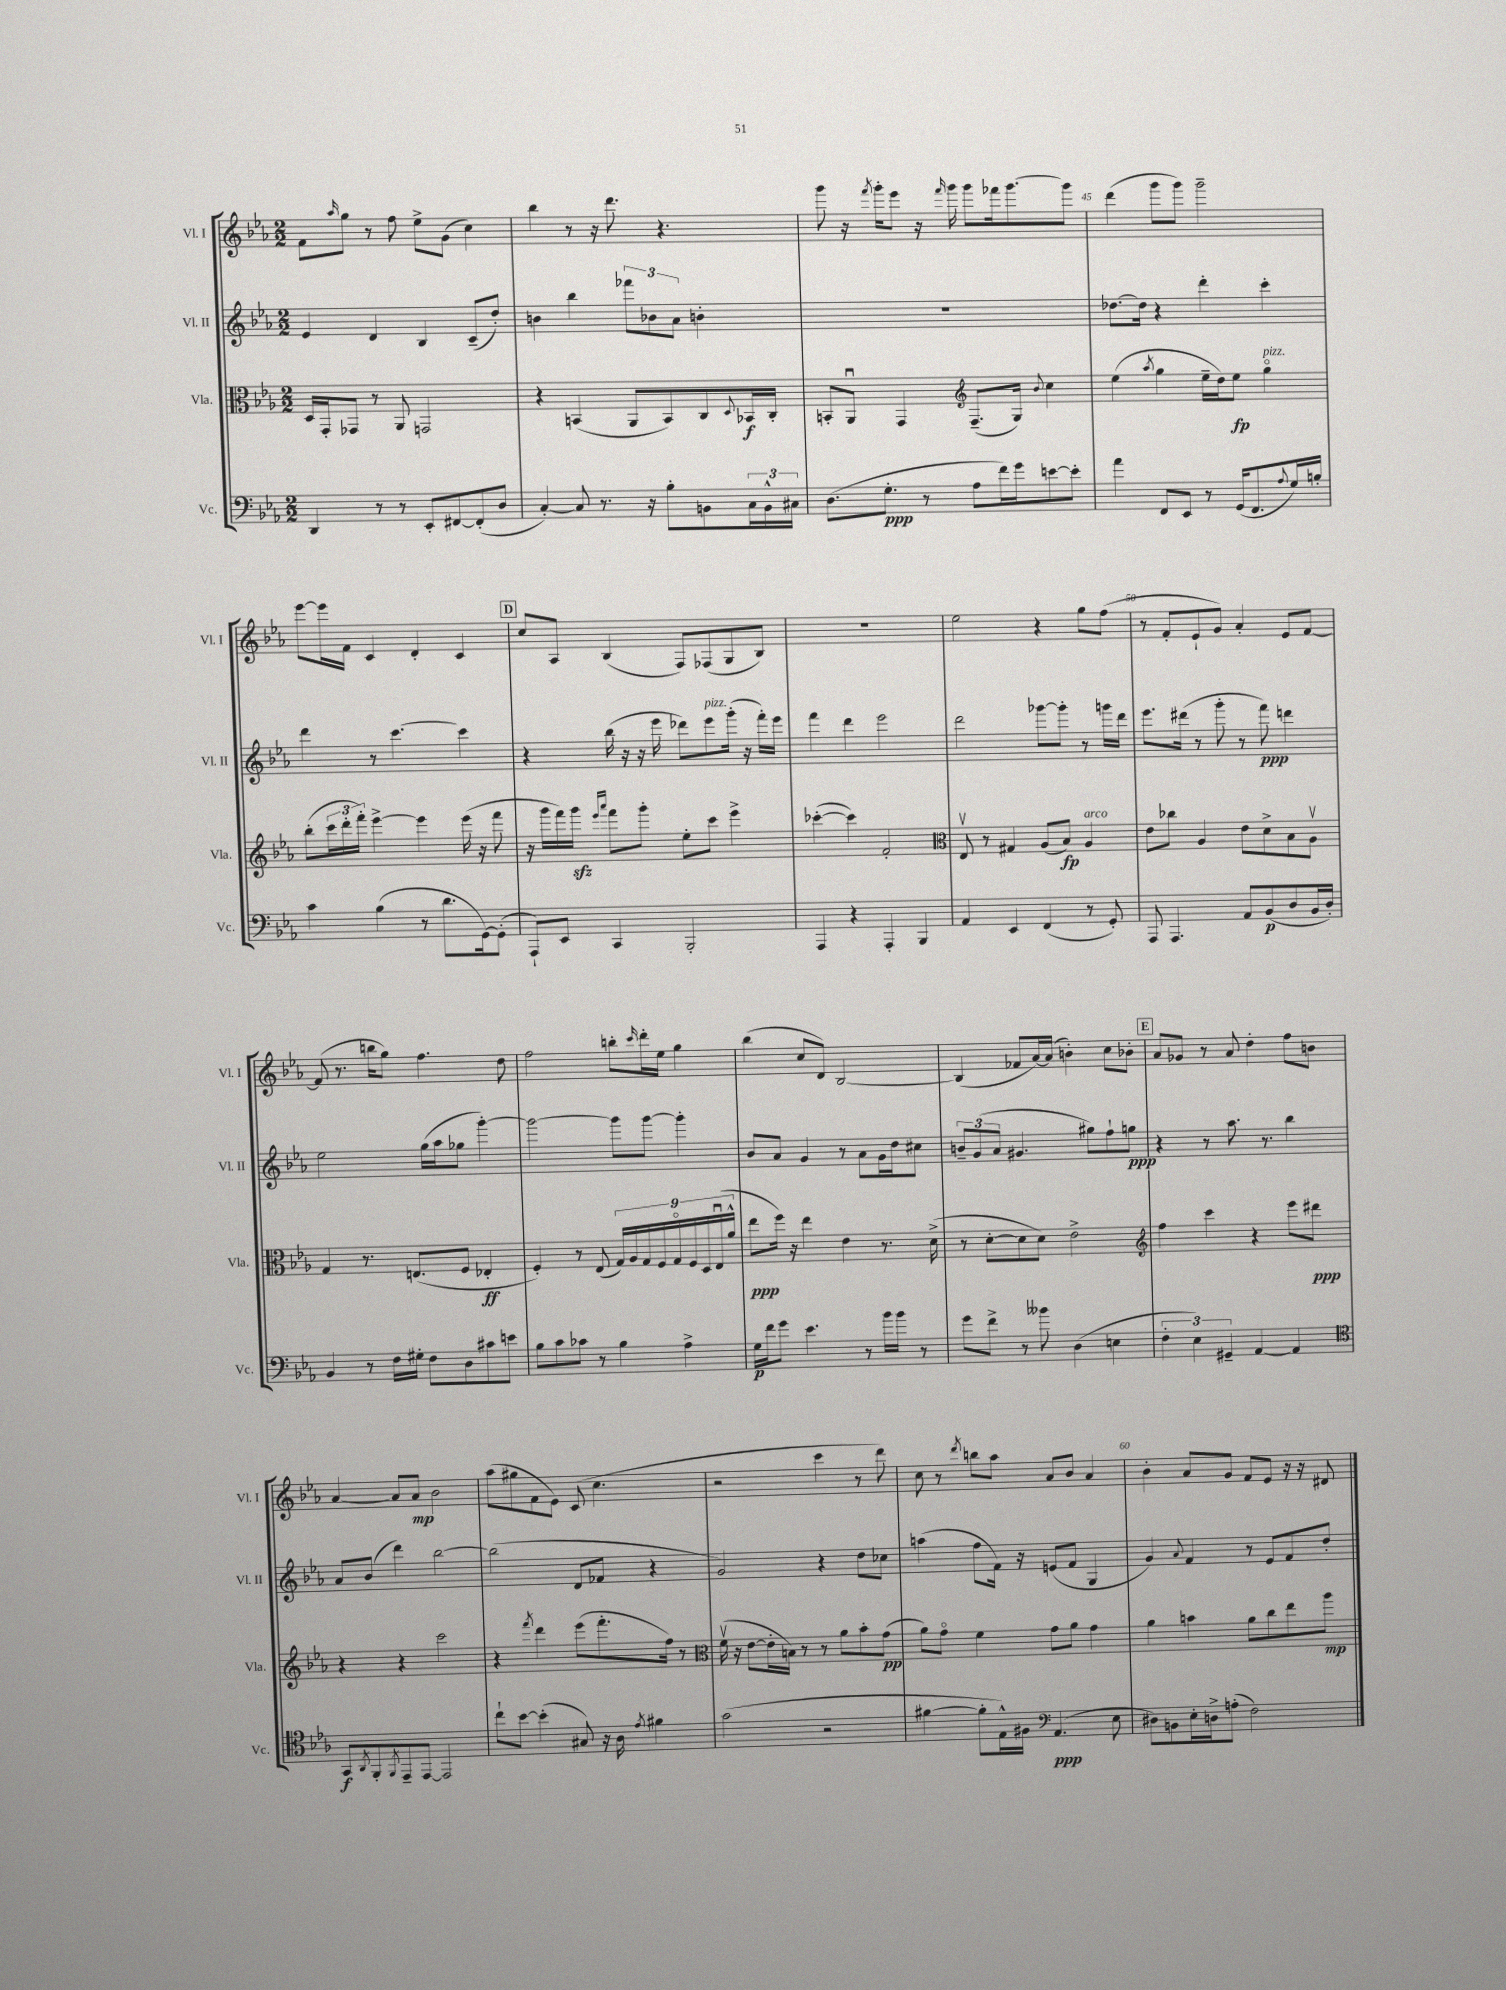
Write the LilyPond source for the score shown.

<<
\new StaffGroup <<
\new Staff = "s0" \with { instrumentName = "Vl. I" shortInstrumentName = "Vl. I" } {
    \clef treble \key ees \major \numericTimeSignature \time 2/2
    f'8 \grace { aes''16 } g''8 r8 f''8 ees''8-> g'8( c''4) |
    bes''4 r8 r16 d'''8. r4. |
    g'''8 r16 \acciaccatura { f'''8 } g'''16-. ees'''8 r16 \grace { f'''16 } g'''16 g'''8 fes'''16 g'''8.~ g'''8 |
    d'''4( g'''8 g'''8) g'''2-- |
    ees'''8~ ees'''16 f'16 c'4 d'4-. c'4 |
    \mark \markup { \box "D" } c''8 aes8 bes4( f8) fes8( g8 bes8) |
    R1 |
    ees''2 r4 g''8 f''8( |
    r8 f'8-. ees'8-! g'8) aes'4-. ees'8 f'8~ |
    f'8( r8. b''16 g''8) f''4. d''8 |
    f''2 b''8-. \grace { c'''16 } d'''16-. ees''16 g''4 |
    bes''4( c''8 d'8) bes2~ |
    bes4( fes'8 aes'16~) aes'16( b'4-.) c''8 bes'8-. |
    \mark \markup { \box "E" } aes'8 ges'8 r8 aes'8 d''4-. f''8 b'8 |
    aes'4~ aes'8 aes'8\mp bes'2 |
    aes''8( gis''8 f'8 ees'8) c'8( c''4. |
    r2 c'''4 r8 d'''8) |
    c''8 r8 \acciaccatura { d'''8 } b''8 aes''8 aes'8 bes'8 aes'4 |
    bes'4-. aes'8 g'8 f'8 ees'8 r16 r16 dis'8 \bar "|." |
}
\new Staff = "s1" \with { instrumentName = "Vl. II" shortInstrumentName = "Vl. II" } {
    \clef treble \key ees \major \numericTimeSignature \time 2/2
    ees'4 d'4 bes4 c'8--( d''8-.) |
    b'4 bes''4 \tuplet 3/2 { fes'''8 bes'8 aes'8 } b'4-. |
    R1 |
    des''8.~ des''16 r4 d'''4-. c'''4-. |
    d'''4 r8 c'''4.~ c'''4 |
    \mark \markup { \box "D" } r4 bes''16( r16 r16 ees'''16 des'''8) ees'''8^\markup { \italic "pizz." } g'''16-.( r16 f'''16-.) ees'''16 |
    f'''4 d'''4 ees'''2 |
    d'''2 ges'''8~ ges'''8-. r8 g'''16 d'''16 |
    ees'''8. dis'''16( r8 g'''8-. r8 f'''8\ppp) d'''4 |
    ees''2 g''16( aes''16 ges''8 g'''4~-.) |
    g'''2~ g'''8 g'''8~ g'''4-. |
    bes'8 aes'8 g'4 r8 aes'8 g'16 d''16 cis''8 |
    \tuplet 3/2 { b'8-- g'8( aes'8 } gis'4. gis''8) f''8-! g''8\ppp |
    \mark \markup { \box "E" } r4 r8 aes''8. r8. bes''4 |
    aes'8 bes'8( d'''4) bes''2~ |
    bes''2( d'8 fes'8 r4 |
    g'2) r4 d''8 ces''8 |
    a''4( f''8 f'16) r16 e'8( f'8 g4 |
    g'4) \appoggiatura { aes'8 } f'4 r8 ees'8 f'8 d''8-. \bar "|." |
}
\new Staff = "s2" \with { instrumentName = "Vla." shortInstrumentName = "Vla." } {
    \clef alto \key ees \major \numericTimeSignature \time 2/2
    d16 g,16-. ges,8 r8 aes,8 g,2 |
    r4 b,4( aes,8 b,8) c8 \appoggiatura { d8 } bes,16\f c16-. |
    b,8-. aes,8\downbow g,4 \clef treble f8.--( g16) \appoggiatura { bes'8 } c''4 |
    ees''4( \acciaccatura { aes''8 } g''4 ees''16-- d''16) ees''8\fp g''4\flageolet^\markup { \italic "pizz." } |
    bes''8-.( \tuplet 3/2 { c'''16 d'''16-. f'''16-.) } ees'''4~-> ees'''4 ees'''16( r16 f'''8 |
    \mark \markup { \box "D" } r16 g'''16 f'''16) g'''16\sfz \grace { ees'''16 aes'''16 } f'''8 g'''8-. ees''8-. c'''8 ees'''4-> |
    ces'''4~-.( ces'''4) f'2-. |
    \clef alto ees8\upbow r8 gis4 aes8( bes8\fp) aes4^\markup { \italic "arco" } |
    ees'8 ces''8 aes4 ees'8 d'8-> bes8 aes8\upbow |
    g4 r8. e8.( f8 ees4-.\ff |
    f4-.) r8 ees8( \tuplet 9/8 { g16) aes16 g16 f16 g16\flageolet f16 d16 ees16\downbow( aes'16-^ } |
    ees''8\ppp f''16) r16 ees''4 ees'4 r8. d'16->( |
    r8 d'8~-. d'8 d'8) ees'2-> |
    \mark \markup { \box "E" } \clef treble f''4 c'''4 r4 ees'''8 dis'''8\ppp |
    r4 r4 c'''2 |
    r4 \acciaccatura { f'''8 } d'''4 ees'''8( f'''8.-. f''16) r8 |
    \clef alto f'16\upbow( r16 ees'8~ ees'16-. b16) r8 r8 aes'8 bes'8-. g'8\pp( |
    aes'8) g'8\flageolet f'4 g'8 aes'8 g'4 |
    aes'4 b'4 aes'8 c''8 ees''8 aes''8\mp \bar "|." |
}
\new Staff = "s3" \with { instrumentName = "Vc." shortInstrumentName = "Vc." } {
    \clef bass \key ees \major \numericTimeSignature \time 2/2
    d,4 r8 r8 ees,8-. fis,8~ fis,8-.( d8 |
    c4~-.) c8 r8. r16 bes8-. b,8 \tuplet 3/2 { c16 b,16-^ cis16 } |
    d8.( g8.-.\ppp r8 aes8 f'16) g'16 e'8~ e'8-. |
    aes'4 f,8 ees,8 r8 g,16( f,8. \appoggiatura { aes8 } g16) b16-. |
    c'4 bes4( r8 d'8. g,16~) g,8-.( |
    \mark \markup { \box "D" } aes,,8-!) ees,8 c,4 bes,,2-. |
    aes,,4 r4 aes,,4-. bes,,4 |
    aes,4 ees,4 f,4( r8 g,8-.) |
    aes,,8 aes,,4. aes,8 bes,8\p( d8 bes,16 d16-.) |
    bes,4 r8 f16 gis16-. f8 d8 cis'8 e'8 |
    bes8 c'8 ces'8 r8 bes4 aes4-> |
    g16\p f'16 g'8 ees'4. r8 bes'16 bes'16 r8 |
    g'8 f'8-> r8 beses'8 d4( e4 |
    \mark \markup { \box "E" } \tuplet 3/2 { f4-. ees4) gis,4-- } aes,4~ aes,4 |
    \clef tenor g,8\f \acciaccatura { aes,8 } f,8-. \acciaccatura { f,8 } ees,8-- ees,8~ ees,2 |
    c''8-! bes'8~ bes'4-.( gis8) r16 aes16 \acciaccatura { ees'8 } fis'4 |
    g'2( r2 |
    fis'4~ fis'8-. ees16-^) fis16 \clef bass aes,4.\ppp( ees8 |
    dis8) b,8 ees16-. d16-> a8-.( f2) \bar "|." |
}
>>
>>
\layout { \context { \Score currentBarNumber = #42 \override BarNumber.break-visibility = ##(#f #t #t) barNumberVisibility = #(every-nth-bar-number-visible 5) } }
